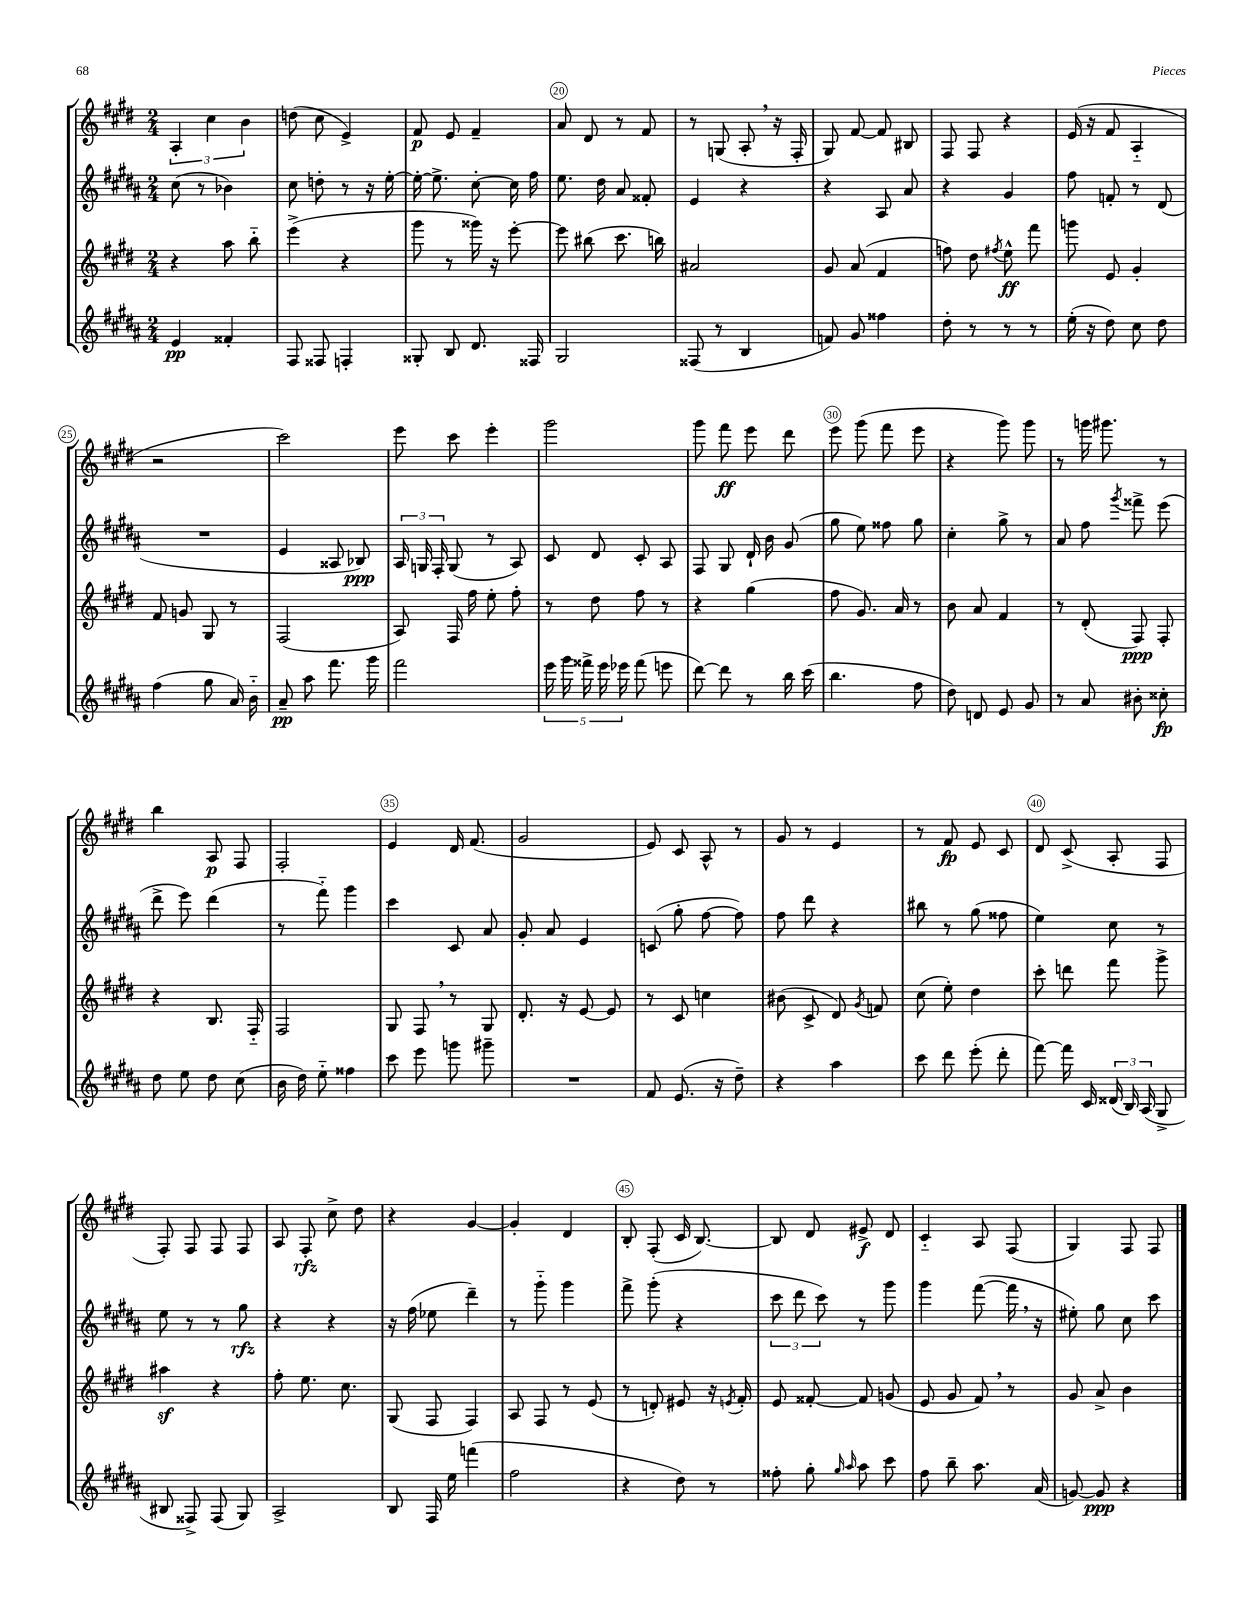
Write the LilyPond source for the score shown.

<<
\new StaffGroup <<
\new Staff = "s0" {
    \clef treble \key e \major \numericTimeSignature \time 2/4
    \autoBeamOff \tuplet 3/2 { a4-. cis''4 b'4 } |
    d''8( cis''8 e'4->) |
    fis'8\p e'8 fis'4-- |
    a'8 dis'8 r8 fis'8 |
    r8 g8( a8-. \breathe r16 fis16-. |
    gis8) fis'8~ fis'8 bis8 |
    fis8 fis8 r4 |
    e'16( r16 fis'8 a4-_ |
    r2 |
    cis'''2) |
    e'''8 cis'''8 e'''4-. |
    gis'''2 |
    gis'''8 fis'''8\ff e'''8 dis'''8 |
    e'''8 gis'''8( fis'''8 e'''8 |
    r4 gis'''8) gis'''8 |
    r8 g'''16 gis'''8. r8 |
    b''4 a8\p fis8 |
    fis2-. |
    e'4 dis'16 fis'8.( |
    gis'2 |
    e'8) cis'8 a8-^ r8 |
    gis'8 r8 e'4 |
    r8 fis'8\fp e'8 cis'8 |
    dis'8 cis'8->( a8-. fis8 |
    fis8-.) fis8 fis8 fis8 |
    a8 fis8-.\rfz cis''8-> dis''8 |
    r4 gis'4~ |
    gis'4-. dis'4 |
    b8-. fis8-.( cis'16 b8.~) |
    b8 dis'8 eis'8->\f dis'8 |
    cis'4-_ a8 fis8( |
    gis4) fis8 fis8 \bar "|." |
}
\new Staff = "s1" {
    \clef treble \key b \major \numericTimeSignature \time 2/4
    \autoBeamOff cis''8( r8 bes'4) |
    cis''8 d''8-. r8 r16 e''16~-. |
    e''16~-. e''8.-> cis''8~-. cis''16 fis''16 |
    e''8. dis''16 ais'8 fisis'8-. |
    e'4 r4 |
    r4 ais8 ais'8 |
    r4 gis'4 |
    fis''8 f'8-. r8 dis'8( |
    R2 |
    e'4 aisis8 bes8\ppp) |
    \tuplet 3/2 { ais16 g16 fis16-. } g8( r8 ais8) |
    cis'8 dis'8 cis'8-. ais8 |
    fis8 gis8 dis'16-! b'16 gis'8( |
    gis''8 e''8) fisis''8 gis''8 |
    cis''4-. gis''8-> r8 |
    ais'8 fis''8 \acciaccatura { gis'''8 } fisis'''8-> e'''8( |
    dis'''8-> e'''8) dis'''4( |
    r8 fis'''8-_) gis'''4 |
    cis'''4 cis'8 ais'8 |
    gis'8-. ais'8 e'4 |
    c'8( gis''8-. fis''8~ fis''8) |
    fis''8 dis'''8 r4 |
    bis''8 r8 gis''8( fisis''8 |
    e''4) cis''8 r8 |
    e''8 r8 r8 gis''8\rfz |
    r4 r4 |
    r16 fis''16( ees''8 dis'''4--) |
    r8 gis'''8-_ gis'''4 |
    fis'''8-> gis'''8-.( r4 |
    \tuplet 3/2 { cis'''8 dis'''8 cis'''8) } r8 gis'''8 |
    gis'''4 fis'''8~( fis'''16 \breathe r16 |
    eis''8-.) gis''8 cis''8 cis'''8 \bar "|." |
}
\new Staff = "s2" {
    \clef treble \key e \major \numericTimeSignature \time 2/4
    \autoBeamOff r4 a''8 b''8-_ |
    e'''4->( r4 |
    gis'''8 r8 gisis'''16) r16 e'''8~-. |
    e'''8 bis''8( cis'''8. b''16) |
    ais'2 |
    gis'8 a'8( fis'4 |
    f''8) dis''8 \acciaccatura { fis''8 } e''8-^\ff fis'''8 |
    g'''8 e'8 gis'4-. |
    fis'8 g'8 gis8 r8 |
    fis2( |
    a8) fis16 fis''16 e''8-. fis''8-. |
    r8 dis''8 fis''8 r8 |
    r4 gis''4( |
    fis''8 gis'8.) a'16 r8 |
    b'8 a'8 fis'4 |
    r8 dis'8-.( fis8\ppp) fis8-. |
    r4 b8. fis16-_ |
    fis2 |
    gis8 fis8 \breathe r8 gis8 |
    dis'8.-. r16 e'8~ e'8 |
    r8 cis'8 c''4 |
    bis'8( cis'8-> dis'8) \acciaccatura { gis'8 } f'8 |
    cis''8( e''8-.) dis''4 |
    cis'''8-. d'''8 fis'''8 gis'''8-> |
    ais''4\sf r4 |
    fis''8-. e''8. cis''8. |
    gis8( fis8 fis4) |
    a8 fis8 r8 e'8( |
    r8 d'8-.) eis'8 r16 \acciaccatura { e'8 } fis'16-. |
    e'8 fisis'8~-. fisis'8 g'8( |
    e'8 gis'8 fis'8) \breathe r8 |
    gis'8 a'8-> b'4 \bar "|." |
}
\new Staff = "s3" {
    \clef treble \key b \major \numericTimeSignature \time 2/4
    \autoBeamOff e'4\pp fisis'4-. |
    fis8 fisis8 f4-. |
    gisis8-. b8 dis'8. fisis16 |
    gis2 |
    fisis8( r8 b4 |
    f'8) gis'8 fisis''4 |
    dis''8-. r8 r8 r8 |
    e''16-.( r16 dis''8) cis''8 dis''8 |
    fis''4( gis''8 ais'16) b'16-_ |
    ais'8--\pp ais''8 fis'''8. gis'''16 |
    fis'''2 |
    \tuplet 5/4 { e'''16 gis'''16 fisis'''16-> e'''16 ees'''16 } fisis'''8( e'''8 |
    dis'''8~) dis'''8 r8 b''16 cis'''16( |
    b''4. fis''8 |
    dis''8) d'8 e'8 gis'8 |
    r8 ais'8 bis'8-. cisis''8-.\fp |
    dis''8 e''8 dis''8 cis''8( |
    b'16 dis''16) e''8-_ fisis''4 |
    cis'''8 e'''8 g'''8 gis'''8-- |
    R2 |
    fis'8 e'8.( r16 dis''8--) |
    r4 ais''4 |
    cis'''8 dis'''8 e'''8-.( dis'''8-. |
    fis'''8~) fis'''16 cis'16 \tuplet 3/2 { disis'16( b16) ais16( } gis8-> |
    bis8 fisis8->) fisis8( gis8) |
    ais2-> |
    b8 fis16 e''16 f'''4( |
    fis''2 |
    r4 dis''8) r8 |
    fisis''8-. gis''8-. \grace { gis''16 ais''16 } ais''8 cis'''8 |
    fis''8 b''8-- ais''8. ais'16( |
    g'8~) g'8\ppp r4 \bar "|." |
}
>>
>>
\layout { \context { \Score currentBarNumber = #17 \override BarNumber.break-visibility = ##(#f #t #t) barNumberVisibility = #(every-nth-bar-number-visible 5) \override BarNumber.stencil = #(make-stencil-circler 0.1 0.3 ly:text-interface::print) } }
